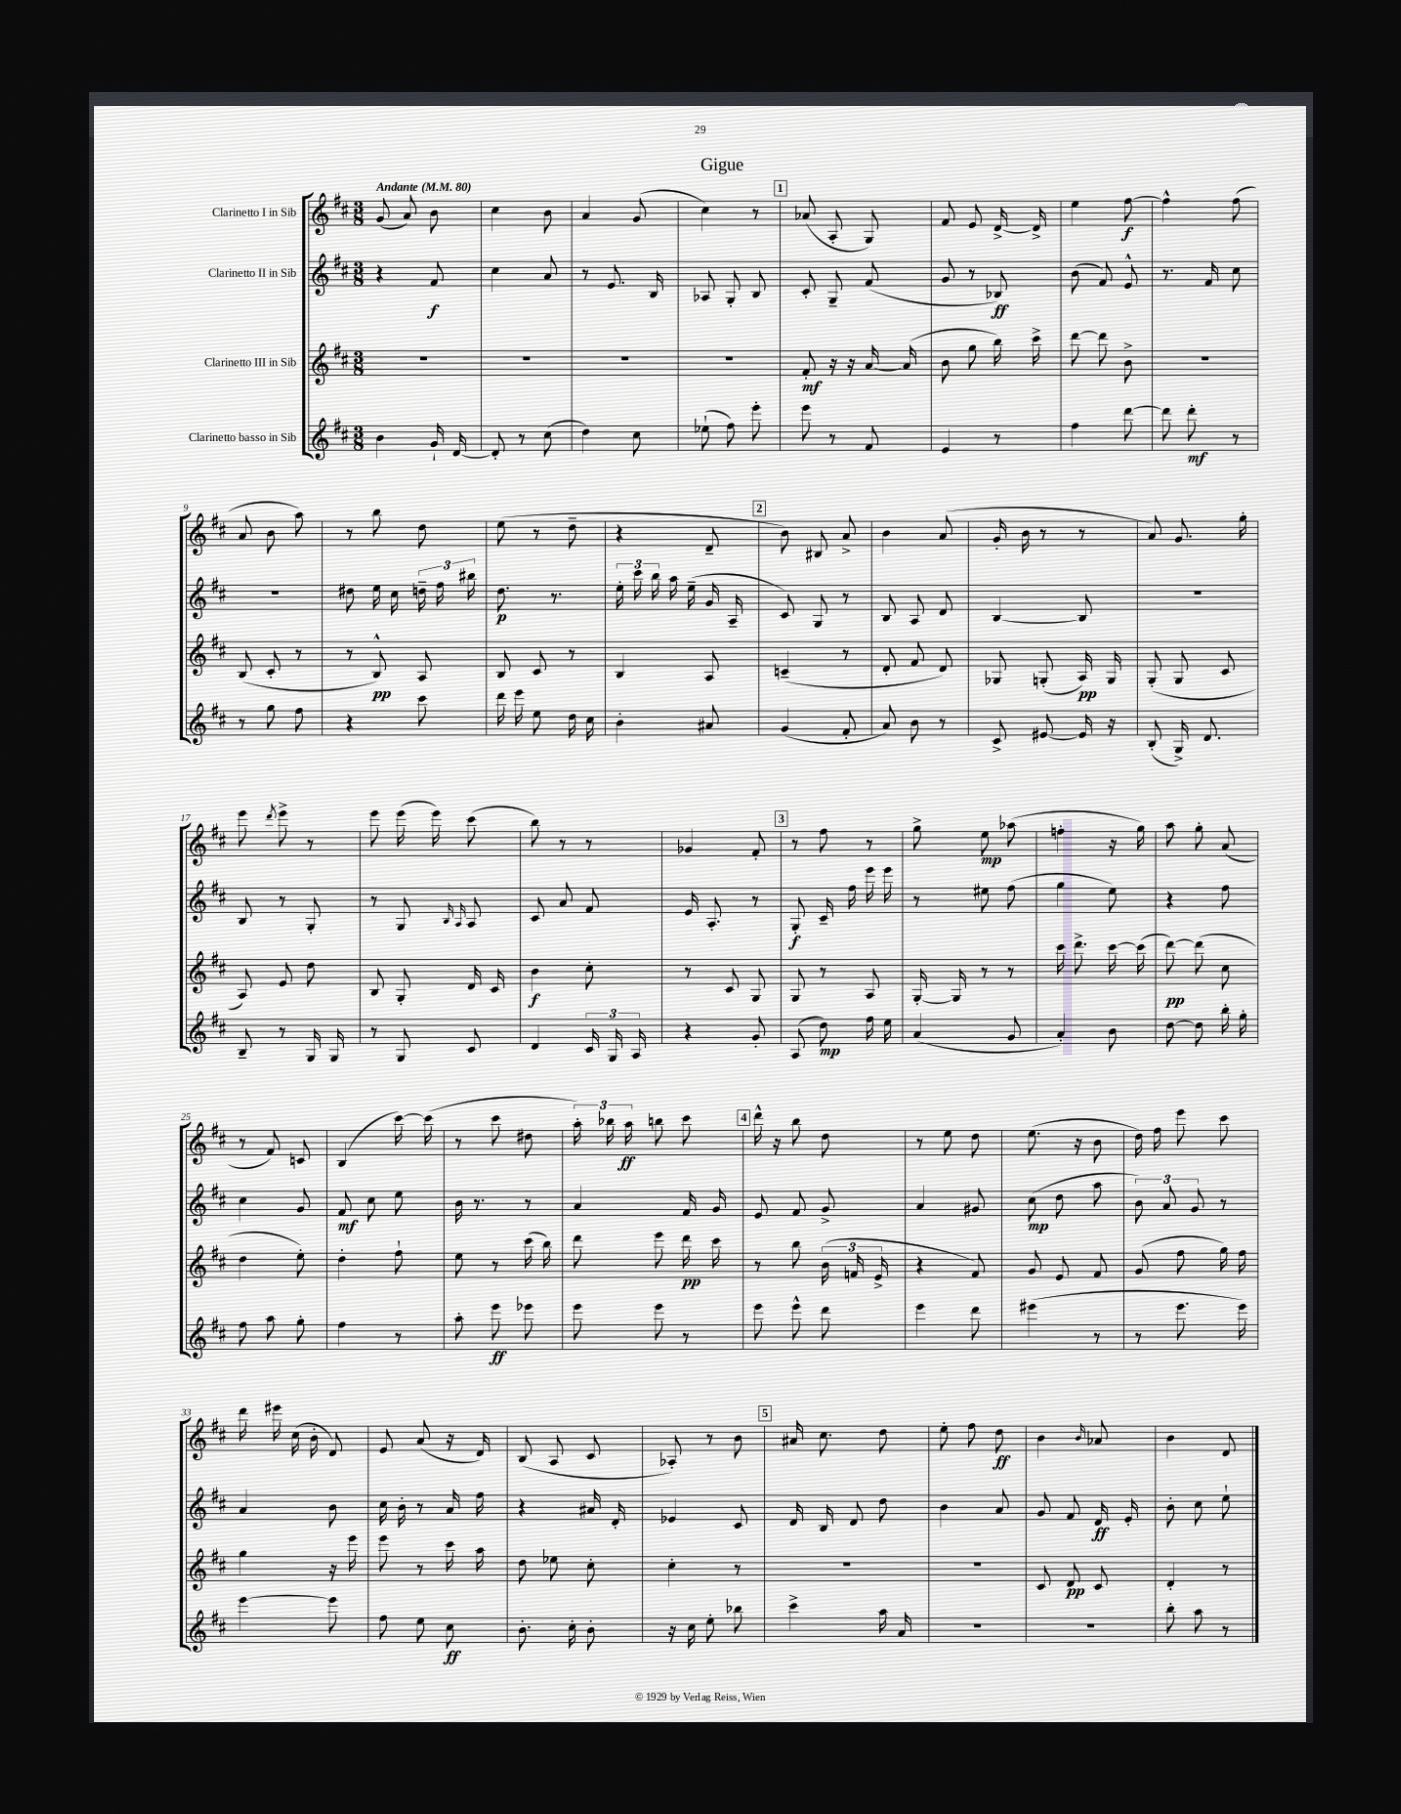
\header { title = "Gigue" }
<<
\new StaffGroup <<
\new Staff = "s0" \with { instrumentName = "Clarinetto I in Sib" } {
    \clef treble \key d \major \numericTimeSignature \time 3/8 \tempo "Andante" 4 = 80
    \autoBeamOff g'8( a'8) b'8 |
    cis''4 b'8 |
    a'4 g'8( |
    cis''4) r8 |
    \mark \markup { \box "1" } aes'8( a8-. g8) |
    fis'8 e'8 d'16~-> d'16-> |
    e''4 fis''8~\f |
    fis''4-^ fis''8( |
    a'8 b'8 a''8) |
    r8 b''8 d''8 |
    e''8( r8 d''8-- |
    r4 d'8-- |
    \mark \markup { \box "2" } b'8) bis8 a'8-> |
    b'4 a'8( |
    g'16-. b'16 r8 r8 |
    a'8) g'8. g''16-. |
    e'''8 \acciaccatura { d'''8 } e'''8-> r8 |
    e'''8 e'''16( e'''16) cis'''8( |
    b''8) r8 r8 |
    ges'4 fis'8-. |
    \mark \markup { \box "3" } r8 fis''8 r8 |
    g''8-> e''8\mp aes''8( |
    f''4-. r16 g''16) |
    a''8 g''8-. a'8( |
    r8 fis'8) c'8 |
    b4( cis'''16~) cis'''16( |
    r8 cis'''8 dis''8 |
    \tuplet 3/2 { a''16-.) bes''16 a''16\ff } b''8 cis'''8 |
    \mark \markup { \box "4" } d'''16-^ r16 b''8 d''8 |
    r8 e''8 d''8 |
    e''8.( r16 b'8 |
    d''16) fis''16 e'''8 cis'''8 |
    d'''16 eis'''16 cis''16( b'16-. d'8) |
    e'8 a'8( r16 d'16) |
    b8( a8 cis'8 |
    aes8-.) r8 b'8 |
    \mark \markup { \box "5" } ais'16 cis''8. d''8 |
    e''8-. fis''8 d''8\ff |
    b'4 \grace { b'16 } aes'8 |
    b'4 d'8 \bar "|." |
}
\new Staff = "s1" \with { instrumentName = "Clarinetto II in Sib" } {
    \clef treble \key d \major \numericTimeSignature \time 3/8
    \autoBeamOff r4 fis'8\f |
    cis''4 a'8 |
    r8 e'8. b16 |
    aes8 g8-. b8 |
    \mark \markup { \box "1" } cis'8-. g8-- fis'8( |
    g'8 r8 bes8\ff) |
    b'8( fis'8) e'8-^ |
    r8. fis'16 cis''8 |
    R4. |
    dis''8 e''16 cis''16 \tuplet 3/2 { d''16-- fis''16 bis''16 } |
    d''8.\p r8. |
    \tuplet 3/2 { e''16-. cis'''16 b''16 } a''16 e''16--( g'16 a16-- |
    \mark \markup { \box "2" } cis'8) g8 r8 |
    b8 a8 d'8 |
    b4~ b8 |
    R4. |
    b8 r8 g8-. |
    r8 g8 \grace { b16 a16 } a8 |
    cis'8 a'8 fis'8 |
    e'16 a8.-. r8 |
    \mark \markup { \box "3" } g8-.\f cis'16-- fis''16 e'''16 e'''16 |
    r8 eis''8 fis''8( |
    g''4 e''8) |
    r4 fis''8 |
    cis''4 g'8 |
    fis'8\mf cis''8 e''8 |
    b'16 r8. r8 |
    a'4 fis'16 g'16 |
    \mark \markup { \box "4" } e'8 fis'8 g'8-> |
    a'4 gis'8 |
    cis''8\mp( d''8 a''8 |
    \tuplet 3/2 { b'8) a'8 g'8 } r8 |
    a'4 b'8 |
    cis''16 b'16-. r8 a'16 fis''16 |
    r4 ais'16 d'16-. |
    ees'4 cis'8 |
    \mark \markup { \box "5" } d'16 b16 d'8 d''8 |
    b'4 a'8 |
    g'8 fis'8 d'16\ff e'16-. |
    b'8-. cis''8 e''8-! \bar "|." |
}
\new Staff = "s2" \with { instrumentName = "Clarinetto III in Sib" } {
    \clef treble \key d \major \numericTimeSignature \time 3/8
    \autoBeamOff R4. |
    R4. |
    R4. |
    R4. |
    \mark \markup { \box "1" } fis'8-.\mf r16 r16 a'16~ a'16( |
    b'8 g''8 b''16) cis'''16-> |
    d'''8~ d'''8 b'8-> |
    R4. |
    b8( cis'8-. r8 |
    r8 b8-^\pp) a8 |
    b8 cis'8 r8 |
    b4 a8 |
    \mark \markup { \box "2" } c'4--( r8 |
    d'8-. fis'8 d'8) |
    ges8 g8-.( a16\pp) g16 |
    g8-.( g8 cis'8 |
    a8) e'8 d''8 |
    b8 g8-. d'16 cis'16 |
    b'4\f cis''8-. |
    r8 cis'8 g8 |
    \mark \markup { \box "3" } g8 r8 a8 |
    g16~-. g16 r8 r8 |
    cis'''16 d'''8.-> cis'''16~ cis'''16( |
    d'''8~\pp) d'''8( cis''8 |
    d''4 e''8-.) |
    d''4-. fis''8-! |
    e''8 r8 cis'''16( b''16) |
    d'''8 e'''8 d'''16\pp cis'''16 |
    \mark \markup { \box "4" } r8 b''8 \tuplet 3/2 { b'16( f'16 e'16-> } |
    r4 fis'8) |
    g'8 e'8 fis'8 |
    g'8( fis''8 g''16) fis''16 |
    g''4 r16 e'''16 |
    e'''8 r8 cis'''16 a''16 |
    d''8 ees''8 cis''8-. |
    cis''4-. r8 |
    \mark \markup { \box "5" } R4. |
    R4. |
    cis'8 d'8\pp cis'8 |
    d'4-. r8 \bar "|." |
}
\new Staff = "s3" \with { instrumentName = "Clarinetto basso in Sib" } {
    \clef treble \key d \major \numericTimeSignature \time 3/8
    \autoBeamOff b'4 g'16-! d'16~ |
    d'8-. r8 cis''8( |
    d''4) cis''8 |
    ees''8-!( fis''8) e'''8-. |
    \mark \markup { \box "1" } e'''8 r8 fis'8 |
    e'4 r8 |
    fis''4 d'''8~ |
    d'''8 d'''8-.\mf r8 |
    r8 g''8 fis''8 |
    r4 cis'''8 |
    d'''16 e'''16 e''8 d''16 cis''16 |
    b'4-. ais'8 |
    \mark \markup { \box "2" } g'4( fis'8-. |
    a'8) b'8 r8 |
    cis'8-> eis'8~ eis'16 r16 |
    b8-.( g16->) d'8. |
    b8-- r8 g16 g16 |
    r8 g8 cis'8 |
    d'4 \tuplet 3/2 { cis'16 g16 a16 } |
    r4 g'8-. |
    \mark \markup { \box "3" } a8( d''8\mp) fis''16 e''16 |
    a'4( g'8 |
    a'4-.) b'8 |
    d''8~ d''8 b''16-. g''16-. |
    fis''8 a''8 g''8-. |
    fis''4 r8 |
    a''8-. e'''8\ff ees'''8 |
    e'''8 e'''8 r8 |
    \mark \markup { \box "4" } e'''8 e'''8-^ d'''8 |
    e'''4 d'''8 |
    eis'''4( r8 |
    r8 e'''8. e'''16) |
    e'''4~ e'''8 |
    fis''8 e''8 cis''8\ff |
    b'8.-. cis''16-. b'8-. |
    r16 cis''16 e''8-. bes''8 |
    \mark \markup { \box "5" } cis'''4-> a''16 a'16 |
    R4. |
    R4. |
    b''8-. a''8 r8 \bar "|." |
}
>>
>>
